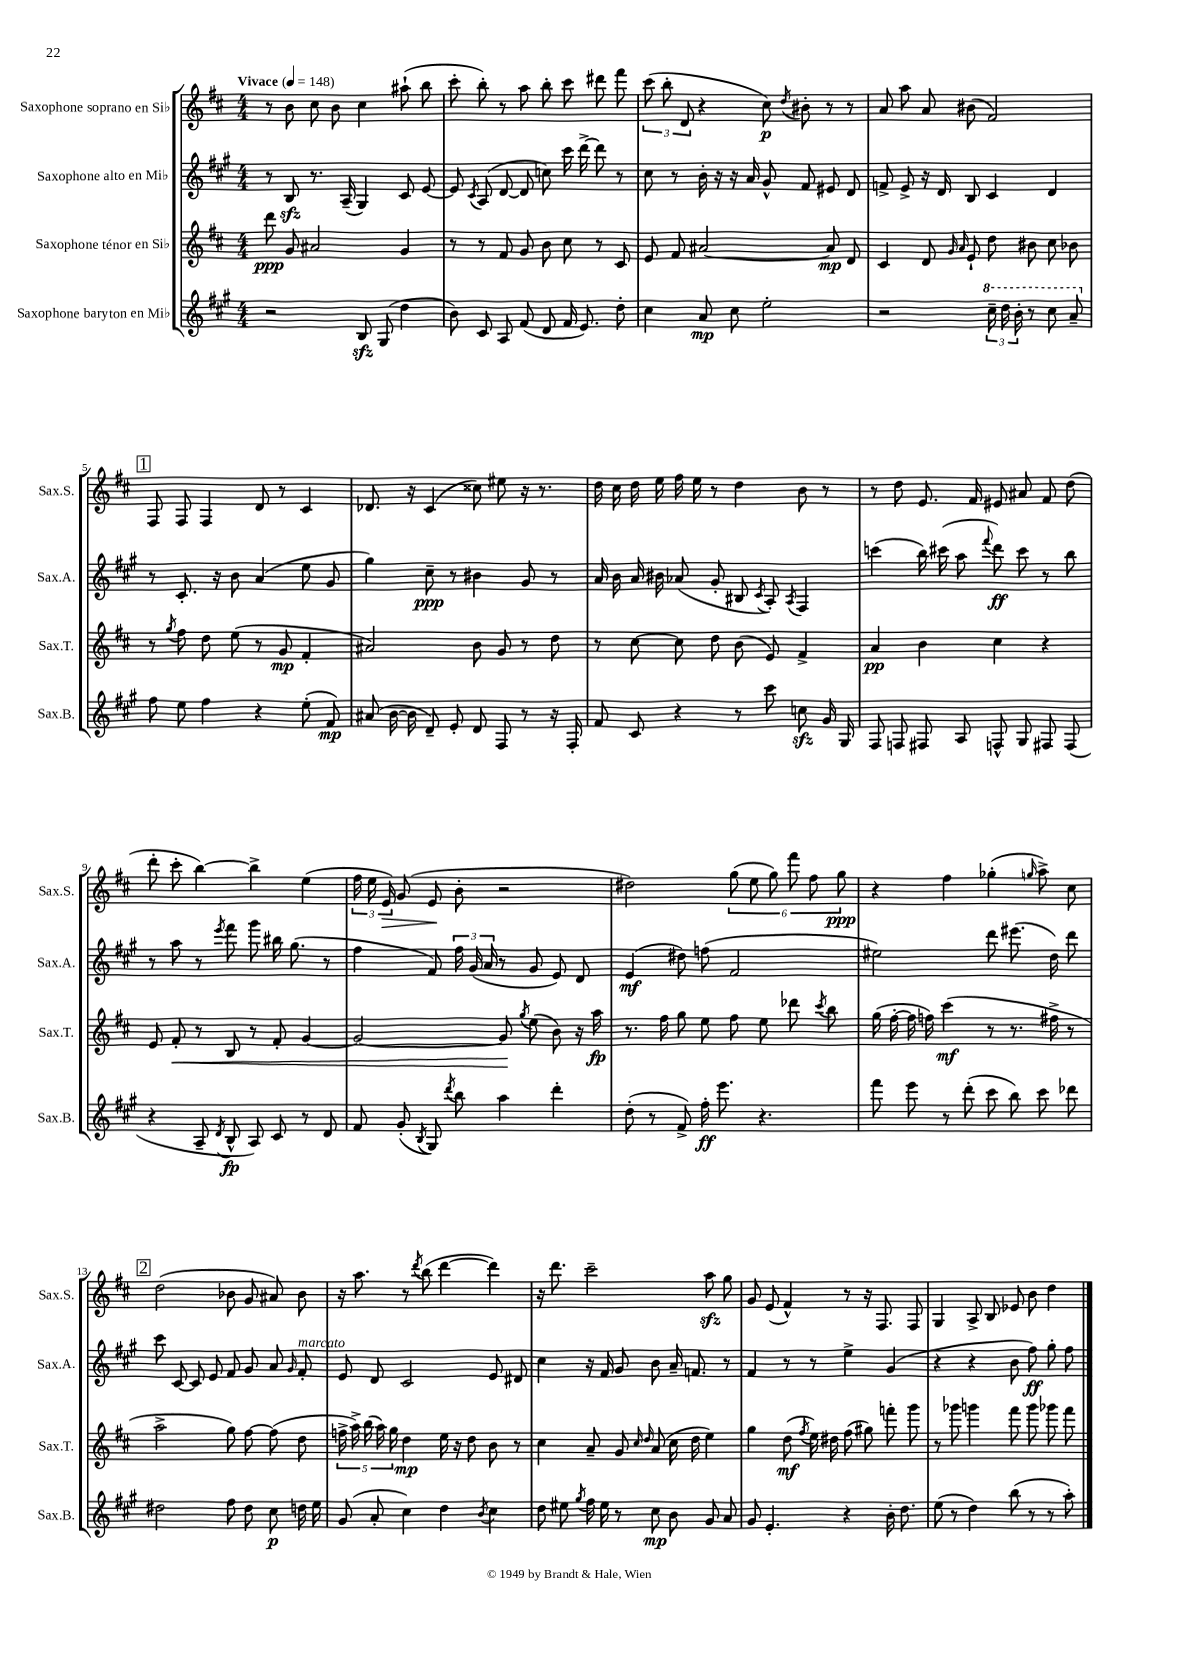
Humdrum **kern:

**kern	**dynam	**kern	**dynam	**kern	**dynam	**kern	**dynam
*part4	*part4	*part3	*part3	*part2	*part2	*part1	*part1
*staff4	*staff4	*staff3	*staff3	*staff2	*staff2	*staff1	*staff1
*I"Saxophone baryton en Mi♭	*	*I"Saxophone ténor en Si♭	*	*I"Saxophone alto en Mi♭	*	*I"Saxophone soprano en Si♭	*
*I'Sax.B.	*	*I'Sax.T.	*	*I'Sax.A.	*	*I'Sax.S.	*
*clefG2	*	*clefG2	*	*clefG2	*	*clefG2	*
*k[f#c#g#]	*	*k[f#c#]	*	*k[f#c#g#]	*	*k[f#c#]	*
*M4/4	*	*M4/4	*	*M4/4	*	*M4/4	*
*MM148	*	*MM148	*	*MM148	*	*MM148	*
=1	=1	=1	=1	=1	=1	=1	=1
!	!	!	!	!	!	!LO:TX:a:B:t=Vivace	!
2r	.	8ddd\	ppp	8r	.	8r	.
.	.	8g/	.	8Bzz/	.	8b\	.
.	.	2a#X/	.	8.r	.	8cc#\	.
.	.	.	.	.	.	8b\	.
.	.	.	.	(16A~/	.	.	.
8Bzz/	.	.	.	4G#/)	.	4cc#\	.
(8G#/	.	.	.	.	.	.	.
4dd\	.	4g/	.	8c#/	.	(8aa#X`\	.
.	.	.	.	[8e/	.	8bb\	.
=2	=2	=2	=2	=2	=2	=2	=2
8b\)	.	8r	.	8e/]	.	8ccc#'\	.
.	.	.	.	8qc#/	.	.	.
8c#/	.	8r	.	(8A/	.	8bb'\)	.
8A/	.	8f#/	.	[8d/	.	8r	.
(8f#/	.	8g/	.	8d/]	.	8aa\	.
8d/	.	8b\	.	8ccn\)	.	8bb'\	.
16f#/	.	8cc#\	.	16ccc#\	.	8ccc#\	.
8.e/)	.	.	.	[16ddd^\	.	.	.
.	.	8r	.	8ddd\]	.	8ddd#X\	.
8dd'\	.	8c#/	.	8r	.	8fff#\	.
=3	=3	=3	=3	=3	=3	=3	=3
4cc#\	.	8e/	.	8cc#\	.	(12ccc#\	.
.	.	.	.	.	.	12bb'\	.
.	.	8f#/	.	8r	.	.	.
.	.	.	.	.	.	12d/	.
8a/	mp	[2a#X/	.	16b'\	.	4r	.
.	.	.	.	16r	.	.	.
8cc#\	.	.	.	16r	.	.	.
.	.	.	.	16a/	.	.	.
2ee'\	.	.	.	8g#^^/	.	8cc#\)	p
.	.	.	.	.	.	8qdd/	.
.	.	.	.	8f#/	.	8b#X'\	.
.	.	8a#/]	mp	8e#X/	.	8r	.
.	.	8d/	.	8d/	.	8r	.
=4	=4	=4	=4	=4	=4	=4	=4
2r	.	4c#/	.	8fn^/	.	8a/	.
.	.	.	.	8e^/	.	8aa\	.
.	.	8d/	.	16r	.	8a/	.
.	.	.	.	16d/	.	.	.
.	.	16qqg/	.	.	.	.	.
.	.	16qqa/	.	.	.	.	.
.	.	8e`/	.	8B/	.	(8b#X\	.
*8va	*	*	*	*	*	*	*
24ccc#~\	.	8dd\	.	4c#/	.	2f#/)	.
24ddd\	.	.	.	.	.	.	.
24bb'\	.	.	.	.	.	.	.
8r	.	8b#X\	.	.	.	.	.
8ccc#\	.	8cc#\	.	4d/	.	.	.
8aa~/	.	8b-X\	.	.	.	.	.
!!LO:LB:g=z
!!LO:REH:place=s1:t=1
=5	=5	=5	=5	=5	=5	=5	=5
*X8va	*	*	*	*	*	*	*
8ff#\	.	8r	.	8r	.	8F#/	.
.	.	8qgg/	.	.	.	.	.
8ee\	.	8ff#\	.	8.c#'/	.	8F#/	.
4ff#\	.	8dd\	.	.	.	4F#/	.
.	.	.	.	16r	.	.	.
.	.	(8ee\	.	8b\	.	.	.
4r	.	8r	.	(4a/	.	8d/	.
.	.	8g/	mp	.	.	8r	.
(8ee'\	.	4f#'/	.	8ee\	.	4c#/	.
8f#/)	mp	.	.	8g#/	.	.	.
=6	=6	=6	=6	=6	=6	=6	=6
(8a#X/	.	2a#X/)	.	4gg#\)	.	8.d-X/	.
[16b\	.	.	.	.	.	.	.
16b\]	.	.	.	.	.	16r	.
8d~/)	.	.	.	8cc#~\	ppp	(4c#/	.
8e'/	.	.	.	8r	.	.	.
8d/	.	8b\	.	4b#X\	.	8cc##X\)	.
8F#/	.	8g/	.	.	.	8ee#X\	.
8r	.	8r	.	8g#/	.	16r	.
.	.	.	.	.	.	8.r	.
16r	.	8dd\	.	8r	.	.	.
16F#'/	.	.	.	.	.	.	.
=7	=7	=7	=7	=7	=7	=7	=7
8f#/	.	8r	.	16a/	.	16dd\	.
.	.	.	.	16b\	.	16cc#\	.
8c#/	.	[8cc#\	.	16a/	.	16dd\	.
.	.	.	.	16b#X\	.	16ee\	.
4r	.	8cc#\]	.	(8a-X/	.	16ff#\	.
.	.	.	.	.	.	16ee\	.
.	.	8dd\	.	8g#'/	.	8r	.
8r	.	(8b\	.	8B#X/	.	4dd\	.
.	.	.	.	8qc#/	.	.	.
8ccc#\	.	8e/)	.	8A'/)	.	.	.
.	.	.	.	8qA/	.	.	.
8ccnzz\	.	4f#^/	.	4F#/	.	8b\	.
16g#/	.	.	.	.	.	8r	.
16G#/	.	.	.	.	.	.	.
=8	=8	=8	=8	=8	=8	=8	=8
8F#/	.	4a/	pp	(4cccn\	.	8r	.
8Fn/	.	.	.	.	.	8dd\	.
8F#X/	.	4b\	.	16bb\)	.	8.e/	.
.	.	.	.	(16ccc#X\	.	.	.
8A/	.	.	.	8aa\	.	.	.
.	.	.	.	.	.	16f#/	.
.	.	.	.	8qqfff#/	.	.	.
8Fn^^/	.	4cc#\	.	8ddd\)	ff	8e#X/	.
8G#/	.	.	.	8ccc#\	.	8a#X/	.
8F#X/	.	4r	.	8r	.	8f#/	.
(8F#/	.	.	.	8bb\	.	(8dd\	.
!!LO:LB:g=z
=9	=9	=9	=9	=9	=9	=9	=9
4r	.	8e/	.	8r	.	8ddd'\	.
!	!	!	!LO:HP:b	!	!	!	!
.	.	8f#'/	<	8aa\	.	8ccc#'\	.
8A~/	.	8r	.	8r	.	[4bb\)	.
8qd/	.	.	.	8qeee/	.	.	.
8B^^/	fp	8B/	.	8fff#\	.	.	.
8A/)	.	8r	.	8ggg#\	.	4bb^\]	.
8c#/	.	8f#'/	.	16bb#X\	.	.	.
.	.	.	.	(8.gg#\	.	.	.
8r	.	[4g/	.	.	.	(4ee\	.
8d/	.	.	.	8r	.	.	.
=10	=10	=10	=10	=10	=10	=10	=10
8f#/	.	2g/_	.	4ff#\	.	24ff#\	.
.	.	.	.	.	.	24ee\	.
!	!	!	!	!	!	!	!LO:HP:b
.	.	.	.	.	.	24e/)	>
(8g#'/	.	.	.	.	.	(8g/	.
8qB/	.	.	.	.	.	.	.
8G#/)	.	.	.	8f#/)	.	8e/	.
8qddd/	.	.	.	.	.	.	.
8bb\	.	.	.	24ff#\	.	8b'\	]
.	.	.	.	(24g#/	.	.	.
.	.	.	.	24a/	.	.	.
4aa\	.	8g/]	.	8r	.	2r	.
.	.	8qgg/	.	.	.	.	.
.	.	(8ee\	[	8g#/	.	.	.
4ddd'\	.	8b\)	.	8e/)	.	.	.
.	.	16r	.	8d/	.	.	.
.	.	16aa\	fp	.	.	.	.
=11	=11	=11	=11	=11	=11	=11	=11
(8dd'\	.	8.r	.	(4e/	mf	2dd#X\)	.
8r	.	.	.	.	.	.	.
.	.	16ff#\	.	.	.	.	.
8f#^/)	.	8gg\	.	8dd#X\)	.	.	.
16ff#'\	ff	8ee\	.	(8ffn\	.	.	.
8.eee\	.	.	.	.	.	.	.
.	.	8ff#\	.	2f#/	.	(12gg\	.
.	.	.	.	.	.	12ee\	.
4.r	.	8ee\	.	.	.	.	.
.	.	.	.	.	.	12gg\)	.
.	.	8ddd-X\	.	.	.	12fff#\	.
.	.	.	.	.	.	12ff#\	.
.	.	8qccc#/	.	.	.	.	.
.	.	8bb\	.	.	.	.	.
.	.	.	.	.	.	12gg\	ppp
=12	=12	=12	=12	=12	=12	=12	=12
8fff#\	.	(16gg\	.	2ee#X\)	.	4r	.
.	.	[16ff#'\	.	.	.	.	.
8eee\	.	16ff#\]	.	.	.	.	.
.	.	16ffn\)	.	.	.	.	.
8r	.	(4ccc#\	mf	.	.	4ff#\	.
(8ddd'\	.	.	.	.	.	.	.
8ccc#\	.	8r	.	8ddd\	.	(4gg-X'\	.
8bb\)	.	8.r	.	(8.eee#X\	.	.	.
.	.	.	.	.	.	16qqggn/	.
8ccc#\	.	.	.	.	.	8aa^\)	.
.	.	16ff#X^\	.	16dd\)	.	.	.
8ddd-X\	.	8r	.	8ddd\	.	8cc#\	.
!!LO:LB:g=z
!!LO:REH:place=s1:t=2
=13	=13	=13	=13	=13	=13	=13	=13
2dd#X\	.	2aa^\	.	8ccc#\	.	(2dd\	.
.	.	.	.	[8c#/	.	.	.
.	.	.	.	8c#/]	.	.	.
.	.	.	.	8e/	.	.	.
8ff#\	.	8gg\)	.	8f#/	.	8b-X\	.
8dd#\	.	[8ff#\	.	8g#/	.	8g/	.
8cc#\	p	(8ff#\]	.	8a/	.	8a#X/)	.
.	.	.	.	16qqg#/	.	.	.
!	!	!	!	!LO:TX:a:i:t=marcato	!	!	!
16ddn\	.	8dd\	.	8f#'/	.	8b-\	.
16ee\	.	.	.	.	.	.	.
=14	=14	=14	=14	=14	=14	=14	=14
(8g#/	.	20ffn^\	.	8e/	.	16r	.
.	.	20aa^\)	.	.	.	.	.
.	.	.	.	.	.	8.aa\	.
.	.	(20bb\	.	.	.	.	.
8a'/	.	.	.	8d/	.	.	.
.	.	20aa\)	.	.	.	.	.
.	.	20gg\	.	.	.	.	.
4cc#\)	.	4dd\	mp	2c#/	.	8r	.
.	.	.	.	.	.	8qddd/	.
.	.	.	.	.	.	(8bb\	.
4dd\	.	16ee\	.	.	.	[4ddd\	.
.	.	16r	.	.	.	.	.
.	.	8dd\	.	.	.	.	.
8qb/	.	.	.	.	.	.	.
4cc#\	.	8b\	.	8e/	.	4ddd\])	.
.	.	8r	.	8d#X/	.	.	.
=15	=15	=15	=15	=15	=15	=15	=15
8dd\	.	4cc#\	.	4cc#\	.	16r	.
.	.	.	.	.	.	8.ddd\	.
8ee#X\	.	.	.	.	.	.	.
8qgg#/	.	.	.	.	.	.	.
16ff#\	.	8a~/	.	16r	.	2ccc#~\	.
16ee#\	.	.	.	16f#/	.	.	.
8r	.	8g/	.	8g#/	.	.	.
.	.	16qqcc#/	.	.	.	.	.
.	.	16qqdd/	.	.	.	.	.
8cc#\	mp	(8a/	.	8b\	.	.	.
8b\	.	16cc#\	.	16a~/	.	.	.
.	.	16dd\	.	8.fn/	.	.	.
8g#/	.	4ee\)	.	.	.	8aazz\	.
8a/	.	.	.	8r	.	8gg\	.
=16	=16	=16	=16	=16	=16	=16	=16
8g#/	.	4gg\	.	4f#/	.	8g/	.
4.e'/	.	.	.	.	.	(8e/	.
.	.	(8dd\	mf	8r	.	4f#^^/)	.
.	.	8qff#/	.	.	.	.	.
.	.	16ee\)	.	8r	.	.	.
.	.	16dd#X\	.	.	.	.	.
4r	.	(8ff#\	.	4ee^\	.	8r	.
.	.	8gg#X\)	.	.	.	16r	.
.	.	.	.	.	.	8.F#/	.
16b'\	.	8fffn'\	.	(4g#/	.	.	.
8.dd\	.	.	.	.	.	.	.
.	.	8ggg\	.	.	.	8F#/	.
=17	=17	=17	=17	=17	=17	=17	=17
(8ee\	.	8r	.	4r	.	4G/	.
8r	.	8ggg-X\	.	.	.	.	.
4dd\)	.	4gggn\	.	4r	.	8A^/	.
.	.	.	.	.	.	8B/	.
(8bb\	.	8fff#\	.	8b\	.	8e-X/	.
8r	.	8ggg\	.	8ff#\)	ff	8b\	.
8r	.	8ggg-X\	.	8gg#'\	.	4dd\	.
8aa'\)	.	8fff#\	.	8ff#\	.	.	.
==	==	==	==	==	==	==	==
*-	*-	*-	*-	*-	*-	*-	*-
